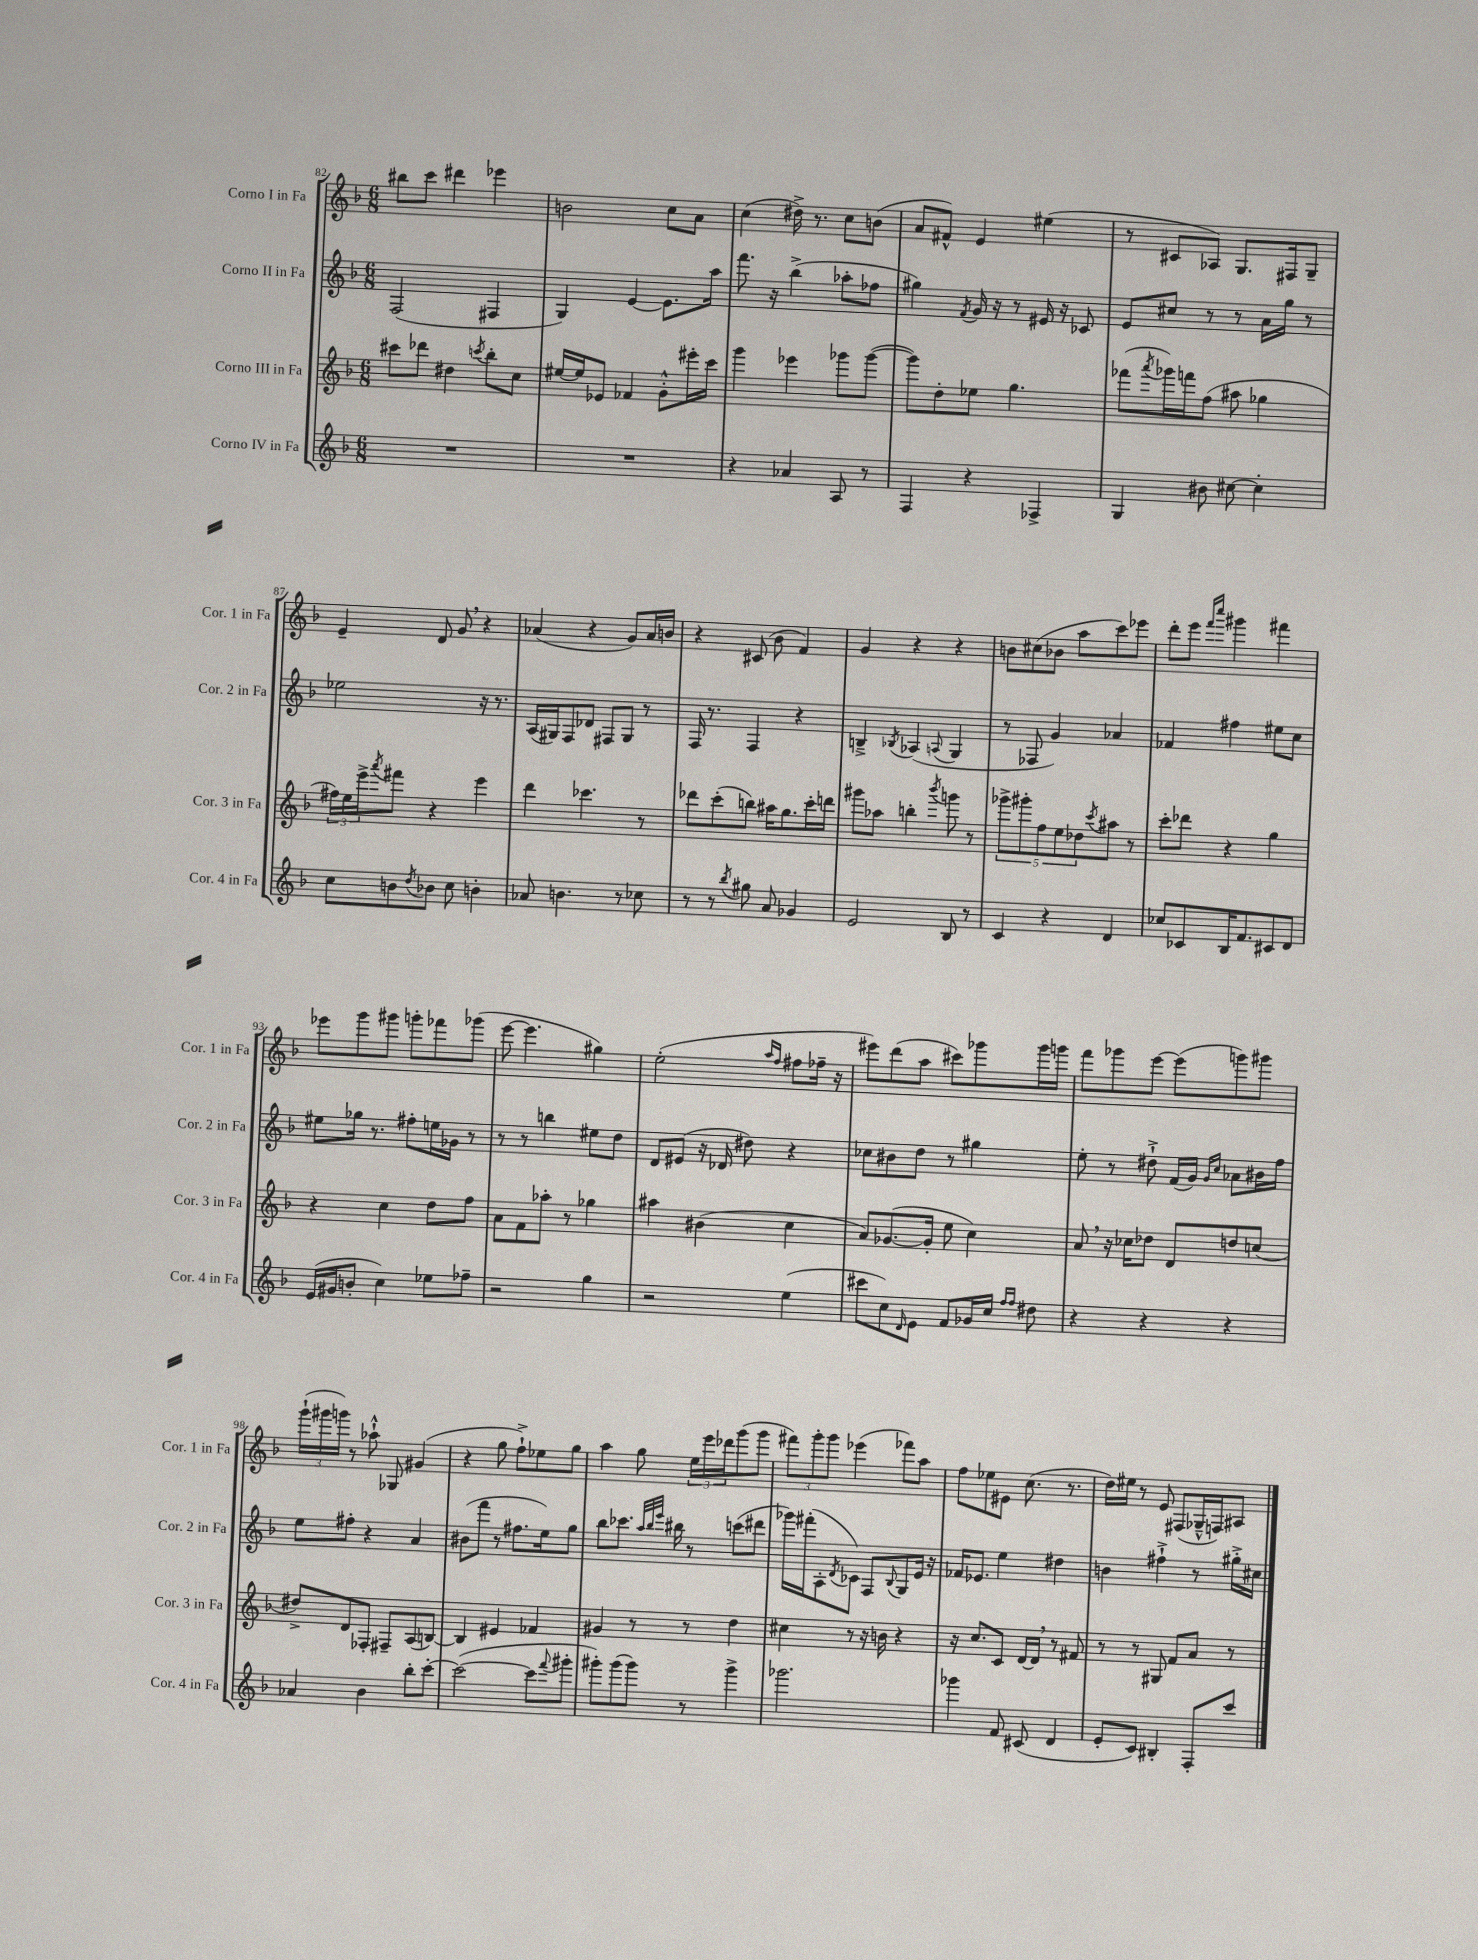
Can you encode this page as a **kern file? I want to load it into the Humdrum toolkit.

**kern	**kern	**kern	**kern
*staff4	*staff3	*staff2	*staff1
*clefG2	*clefG2	*clefG2	*clefG2
*k[b-]	*k[b-]	*k[b-]	*k[b-]
*M6/8	*M6/8	*M6/8	*M6/8
2.r	8ccc#	(2F	8bb#
.	8ddd-	.	8ccc
.	4dd#	.	4ddd#
.	8qccc	.	.
.	8bb-'	4F#	4eee-
.	8cc	.	.
=	=	=	=
2.r	[16ee#	4G)	2b
.	16ee#]	.	.
.	8e-	.	.
.	4f-	[4e	.
.	8g'^^	8.e]	8cc
.	16eee#'	.	8a
.	16ccc	16aa	.
=	=	=	=
4r	4ggg	8.fff	(4cc
.	.	16r	.
4a-	4eee-	(4bb-^	16dd#^)
.	.	.	8.r
8A	8ggg-	8aa-'	8cc
8r	([8ggg-	8ff-	(8b
=	=	=	=
4F	8ggg-])	4gg#)	8a
.	8dd'	.	8f#^^)
.	.	8qf	.
4r	8ee-	16g	4e
.	.	16r	.
.	4.gg	8r	.
4F-^	.	16e#	(4ee#
.	.	16r	.
.	.	8c-	.
=	=	=	=
4G	(8fff-	8e	8r
.	8qaaa	.	.
.	16ggg-)	8cc#	8c#
.	16fff	.	.
8b#	(8ff	8r	8A-)
[8cc#	8aa#	8r	8.G
4cc#']	4gg-	16a	.
.	.	16gg	16F#
.	.	8r	8G~
=	=	=	=
8cc	24ff#)	2ee-	4e~
.	24ee	.	.
.	24eee^	.	.
.	8qaaa	.	.
8b	8fff#	.	.
8qdd	.	.	.
8b-	4r	.	8d
8cc	.	.	8g
4b'	4eee	16r	4r
.	.	8.r	.
=	=	=	=
8a-	4ddd	(16A	(4a-
.	.	16G#)	.
4.b	.	8F	.
.	4.ccc-	8d-	4r
.	.	8F#	.
8r	.	8G#	8g)
8cc-	8r	8r	16a-
.	.	.	16b
=	=	=	=
8r	8ddd-	16F	4r
.	.	8.r	.
8r	(8ccc'	.	.
8qbb-	.	.	.
8gg#	8bb)	4F	(8c#
8a	16aa#	.	8b-
.	8.gg	.	.
4g-	.	4r	4f)
.	16ccc'	.	.
.	16ddd	.	.
=	=	=	=
2e	8ggg#	4B~^	4g
.	8aa-	.	.
.	.	8qB-	.
.	4bb'	(4A-	4r
.	8qbbb-	8qqA	.
8B-	8ggg	4G	4r
8r	8r	.	.
=	=	=	=
4c	10ggg-^	8r	8b
.	10ggg#'	.	.
.	.	8F-	(8cc#
.	10ff	.	.
4r	.	4g)	8b-
.	10ee	.	.
.	.	.	8aa
.	10dd-	.	.
.	8qccc	.	.
4d	8aa#	4a-	8ccc)
.	8r	.	8eee-
=	=	=	=
8cc-	8ccc'	4f-	8ddd'
8c-	8ddd-	.	8eee
.	.	.	16qqfff
.	.	.	16qqcccc
16B-	4r	4ff#	4ggg#
8.f	.	.	.
8c#	4gg	8ee#	4fff#
8d	.	8cc	.
=	=	=	=
(16e	4r	8ee#	8eee-
16g#	.	.	.
8b'	.	16gg-	8ggg
.	.	8.r	.
4cc)	4cc	.	8ggg#
.	.	8ff#'	8ggg'
8ee-	8dd	16ee	8fff-
.	.	16g-	.
8ff-~	8ff	8r	(8ggg-
=	=	=	=
2r	8a	8r	[8eee
.	8f	8r	4.eee]
.	8aa-'	4bb	.
.	8r	.	.
4gg	4gg-	8ee#	4gg#)
.	.	8dd	.
=	=	=	=
2r	4aa#	8d	(2ee'
.	.	(8e#	.
.	(4b#	16r	.
.	.	16d-	.
.	.	8dd#)	.
.	.	.	16qqaa
.	.	.	16qqff
(4ee	4cc	4r	8ff#
.	.	.	16ff-~
.	.	.	16r
=	=	=	=
8ccc#	8a)	8cc-	8eee#)
8cc)	([8.g-	8b#	(8ddd
16qqd	.	.	.
8e	.	8dd	8aa
.	16g-']	.	.
8f	8ee	8r	8ccc#)
16g-	4cc)	4gg#	8ggg-
16cc	.	.	.
16qqff	.	.	.
16qqff	.	.	.
8dd#	.	.	16ggg-
.	.	.	16ggg
=	=	=	=
4r	8a	8ee'	8fff
.	16r	8r	8ggg-
.	16cc-	.	.
4r	8dd-	8dd#`^	[8eee
.	8d	(16f	(8eee]
.	.	16g)	.
.	.	16qqg	.
.	.	16qqcc	.
4r	8dd	8a-	8ggg)
.	(8cc	16b#	8ggg#
.	.	16ff	.
=	=	=	=
4a-	8dd#^)	8ee	(24ggg`
.	.	.	24ggg#
.	.	.	24ggg)
.	8d	8ff#'	8r
4b-	8F-'	4r	8aa-`^^
.	8F#~	.	8G-
8bb-'	(8A	4a	(4g#
[8ccc'	[8B)	.	.
=	=	=	=
(2ccc_	4B]	(8b#	4r
.	.	8fff	.
.	4e#	8r	8gg
.	.	8.ff#	8ff`^)
8ccc]	4f-	.	8ee-
.	.	16ee)	.
8qqfff	.	.	.
8ggg#'	.	8gg	8gg
=	=	=	=
8ggg#')	4g#	8bb-	4aa
(8ggg#	.	8.ccc-	.
8ggg#)	8r	.	8gg
.	.	32qqaa	.
.	.	32qqbb-	.
.	.	32qqeee	.
.	.	16bb#	.
8r	8r	8r	24ee
.	.	.	24eee
.	.	.	24ddd-
4ggg#^	4dd	(8ccc	(8ggg
.	.	8ddd#	8ggg
=	=	=	=
2.ggg-	4cc#	16ggg-)	12fff#)
.	.	(16fff#'	.
.	.	.	12ggg'
.	.	8A'	.
.	.	.	12ggg
.	.	8qd	.
.	8r	8c-)	(4eee-
.	16r	8F	.
.	16b	.	.
.	.	8qqB-	.
.	4r	8G	8fff-)
.	.	16e	8aa
.	.	16r	.
=	=	=	=
4ggg-	16r	16f-	8ff
.	8.cc	8.e-	.
.	.	.	8ee-
8f	8c	4ee	8e#
(8c#	[16d	.	(8.cc
.	16d]	.	.
4d	8r	4dd#	.
.	.	.	8.r
.	8f#	.	.
=	=	=	=
8e'	8r	4b	16dd)
.	.	.	16ee#
8c)	8r	.	8r
4B#'	8G#	4ff#`^	8e
.	8f	.	(8F#
8F'	8a	8r	16G-~^^
.	.	.	16F)
8ccc	8r	16gg#'^	8A#
.	.	16cc#	.
==	==	==	==
*-	*-	*-	*-
